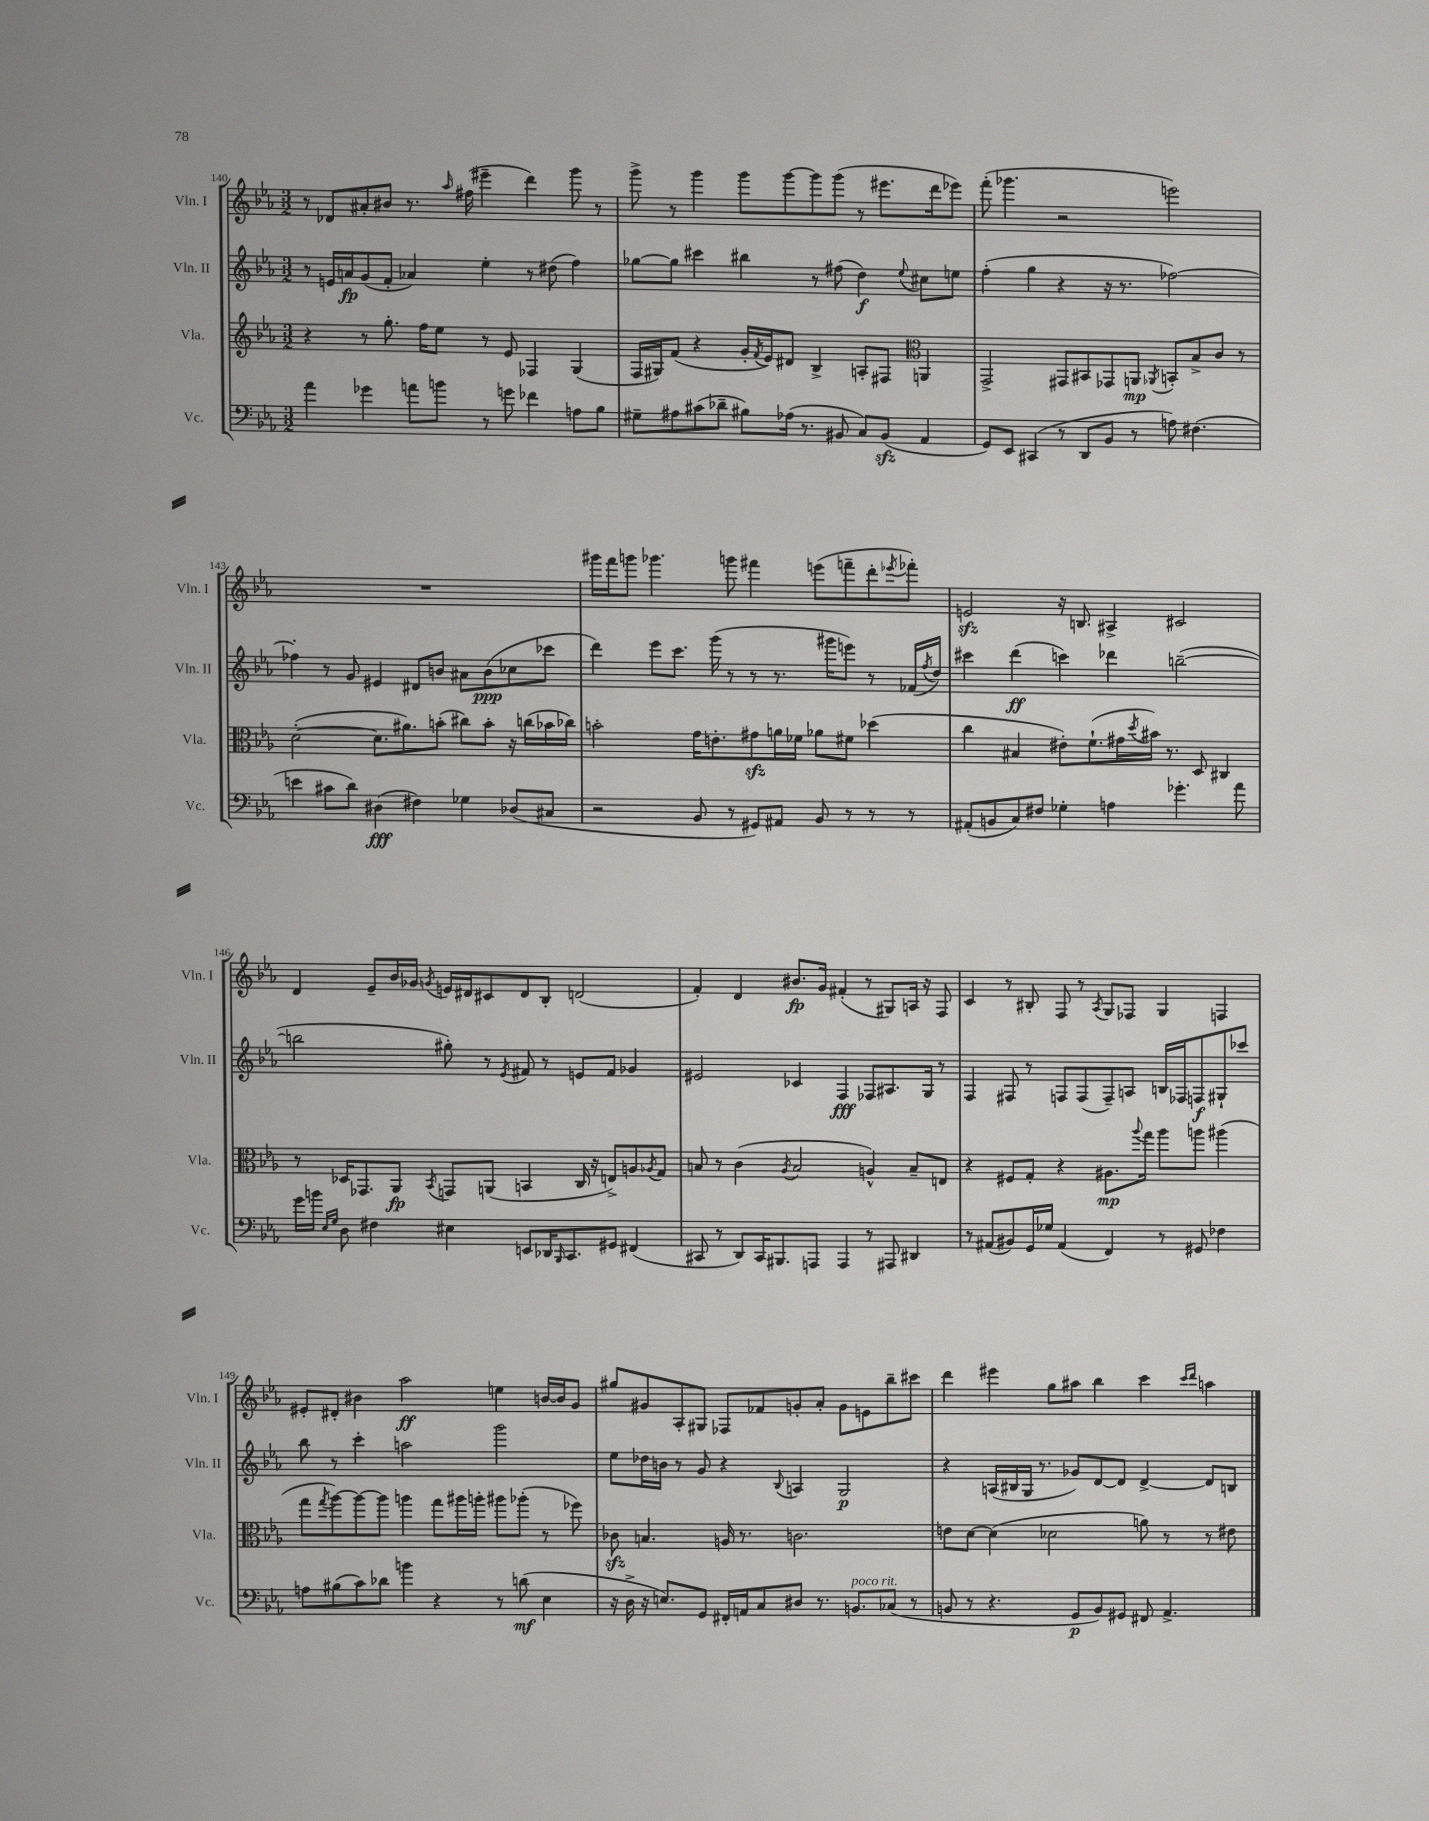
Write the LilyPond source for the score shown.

<<
\new StaffGroup <<
\new Staff = "s0" \with { instrumentName = "Vln. I" shortInstrumentName = "Vln. I" } {
    \clef treble \key ees \major \numericTimeSignature \time 3/2
    r8 des'8 ais'8-. bis'8 r8. \grace { aes''16 } fis''16( eis'''4-- d'''4) g'''8 r8 |
    g'''8-> r8 g'''4 g'''8 g'''8~ g'''8 g'''8( r8 eis'''8. d'''16 ees'''8) |
    f'''8-.( ges'''4. r2 e'''2) |
    R1. |
    gis'''16 f'''16 g'''8 ges'''4. g'''8 fis'''4 e'''8( f'''8-- d'''8-. \acciaccatura { ees'''8 } fes'''8-.) |
    e'2\sfz r16 b8. ais4-> cis'2 |
    d'4 ees'8-- bes'16 ges'16 \acciaccatura { g'8 } e'16 dis'16 cis'8 dis'8 bes8-. d'2( |
    f'4-.) d'4 bis'8.\fp g'16 fis'4-.( r8 gis8) a16 r16 f8 |
    c'4 r8 bis8-. f8 r8 \acciaccatura { aes8 } g8 fes8 g4 f4 |
    eis'8-. dis'8-. bis'4 aes''2\ff e''4 b'16~ b'16 g'8 |
    gis''8 gis'8 aes8-. gis8 fes8 fes'8 g'8-. aes'8-. g'8 e'8 bes''8-- cis'''8 |
    d'''4 eis'''4 g''8 ais''8 bes''4 c'''4 \grace { c'''16 d'''16 } a''4 \bar "|." |
}
\new Staff = "s1" \with { instrumentName = "Vln. II" shortInstrumentName = "Vln. II" } {
    \clef treble \key ees \major \numericTimeSignature \time 3/2
    r8 e'16 a'16\fp g'8( f'8-. aes'4) ees''4-. r8 dis''8( f''4) |
    ges''8~ ges''8 cis'''4 bis''4 r8 fis''8( d''4\f) \appoggiatura { ees''8 } cis''8 e''8 |
    f''4-.( g''4 r4 r16 r8. fes''2~) |
    fes''4-. r8 g'8 eis'4 dis'8 b'8 ais'8 b'8\ppp( ces''8 ces'''8 |
    d'''4) ees'''8 c'''8. g'''16( r8 r8 r8. gis'''16 e'''8) r8 fes'16( \acciaccatura { f''8 } d''16) |
    cis'''4 d'''4\ff( c'''4) des'''4 b''2~--( |
    b''2 gis''8-.) r8 \acciaccatura { ees'8 } fis'8 r8 e'8 fis'8 ges'4 |
    eis'2 ces'4 f4\fff fes8 ais8. g16 r8 |
    f4 fis8 r8 f8 f8( f8--) a8 b16 fes16 f8\f gis8-! ces'''8 |
    bes''8 r8 c'''4-. a''2 g'''2 |
    ees''8 des''16 b'16 r8 g'8 r4 \appoggiatura { bes8 } a4 g2\p |
    r4 a16( bis16 g16 r8. ges'8) d'8~ d'8 d'4~-> d'8 b8 \bar "|." |
}
\new Staff = "s2" \with { instrumentName = "Vla." shortInstrumentName = "Vla." } {
    \clef treble \key ees \major \numericTimeSignature \time 3/2
    r4 r8 g''8.-. f''16 ees''8 r8 ees'8 fes4 g4( |
    f16 gis16) f'8( r4 g'16-. \acciaccatura { f'8 } ees'16) dis'8 bes4-> a8-. fis8 \clef alto a,4 |
    g,2-> gis,8 bis,8 ges,8 a,8\mp \acciaccatura { aes,8 } b,8-. bes8-> c'8 r8 |
    d'2~-.( d'8. ais'8.) b'8-.( cis''8) b'8-. r16 c''16( bes'16 ces''16) |
    b'2-. g'16 e'8.-. gis'8\sfz a'16 fes'16 aes'8 fis'8 des''4( |
    c''4 bis4 eis'8-.) f'8.-!( gis'16 \acciaccatura { d''8 } bis'16) r8. d8 cis4 |
    r8 des16 ges,8. aes,8\fp \acciaccatura { bes,8 } g,8 a,8( b,4 c16 r16 e8->) a8 \acciaccatura { aes8 } g8 |
    b8 r8 c'4( \acciaccatura { aes8 } b2 a4-^) b8-- e8 |
    r4 fis8 g8-. r4 ais8.\mp \appoggiatura { aes''8 } g''16 aes''8 a''8 ais''4( |
    g''8 \acciaccatura { g''8 } aes''8~) aes''8~ aes''8 a''4 g''8 ais''16 a''16-. ais''8 aes''8-.( r8 fes''8) |
    ces'8\sfz b4. a16 r8. c'2. |
    e'8 d'8~ d'4( des'2 a'8) r8 r8 eis'8 \bar "|." |
}
\new Staff = "s3" \with { instrumentName = "Vc." shortInstrumentName = "Vc." } {
    \clef bass \key ees \major \numericTimeSignature \time 3/2
    aes'4 ges'4 a'8 b'8 r8 g'8 fes'4 a8 bes8 |
    gis8-- ais8 cis'8( des'8-- bis8) aes16( r8. bis,8 c8) bis,8\sfz( aes,4 |
    g,8) ees,8 cis,4( r8 d,8 bes,8 r8 a8) fis4.( |
    e'4 cis'8 d'8) dis4\fff( fis4) ges4 des8( cis8 |
    r2 bes,8 r8 gis,8) ais,8 bes,8 r8 r8 r8 |
    ais,8-.( b,8 c8) fis8 ges4-. a4 ges'4.-. aes'8 |
    g'16 b'16 \grace { ees16 g16 } d8 fis4 eis4 e,8 des,16 \grace { bes,,16 } c,8. gis,8 fis,4( |
    cis,8 r8 d,8) cis,16 bis,,8. a,,8 a,,4 r8 ais,,8 dis,4 |
    r8 ais,8( bis,8) g,16 ges16 ais,4( f,4) r8 gis,8 fes4 |
    a8 bis8( c'8) des'8 b'4 r4 r8 d'8\mf( ees4 |
    r16 d16-> r16 e8.) g,8 fis,16-. a,16 c8 dis8 r8. b,8.^\markup { \italic "poco rit." } ces8( r8 |
    b,8 r8 r4. g,8\p b,8) gis,8 fis,8 aes,4.-> \bar "|." |
}
>>
>>
\layout { \context { \Score currentBarNumber = #140 } }
